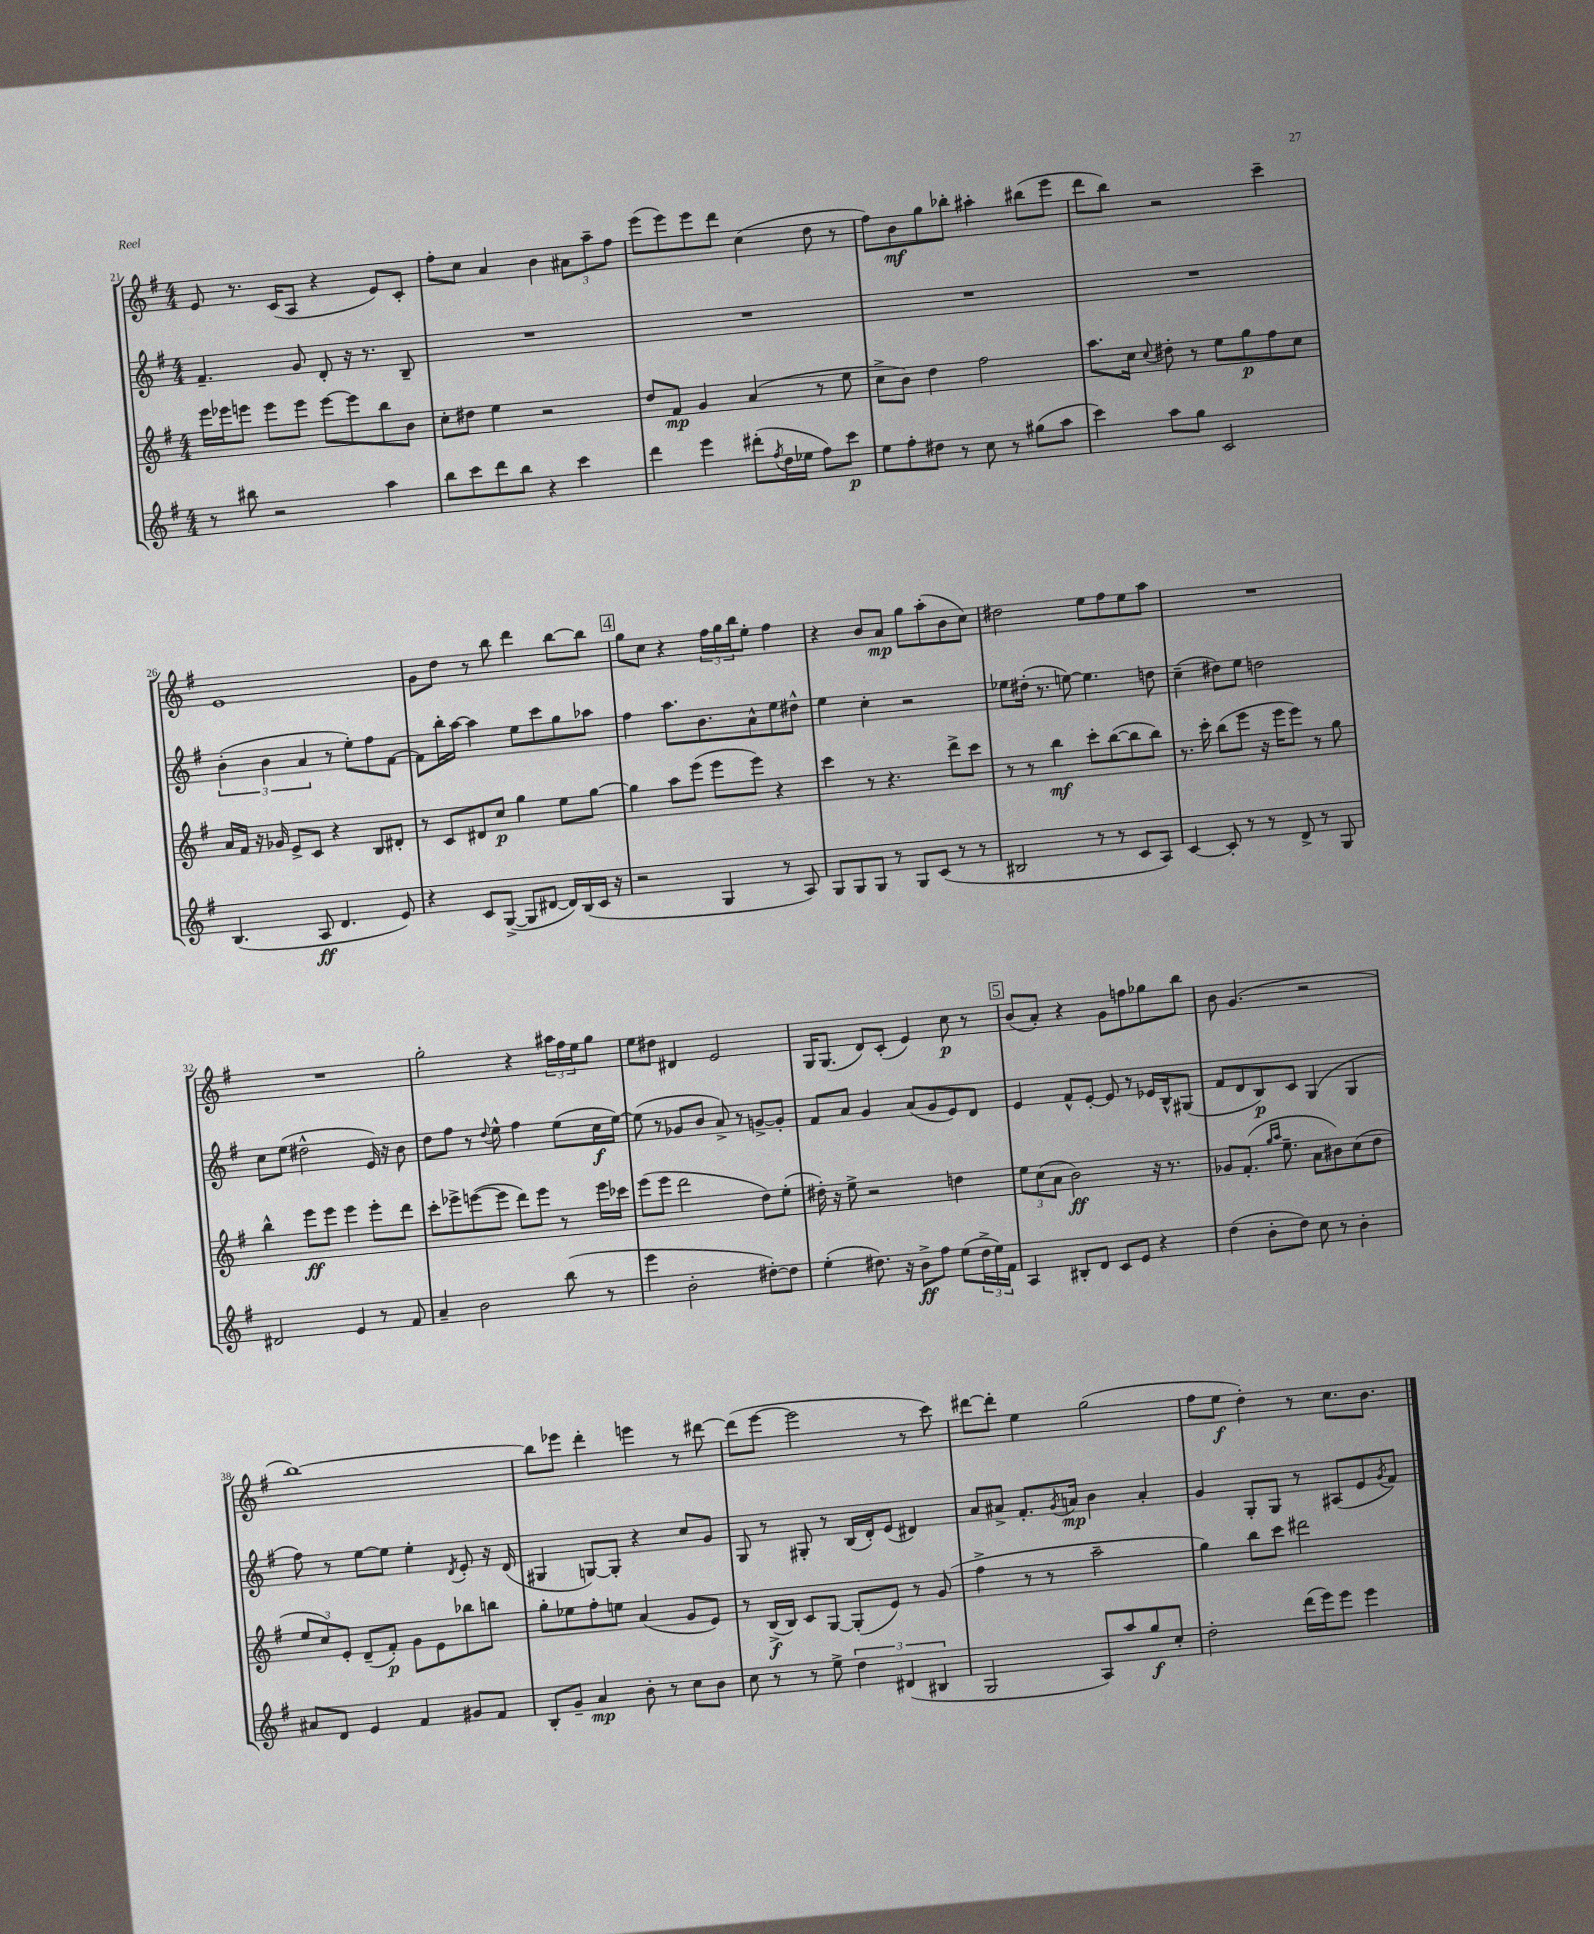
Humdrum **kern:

**kern	**kern	**kern	**kern
*staff4	*staff3	*staff2	*staff1
*clefG2	*clefG2	*clefG2	*clefG2
*k[f#]	*k[f#]	*k[f#]	*k[f#]
*M4/4	*M4/4	*M4/4	*M4/4
8r	16eee	4.f#~	8e
.	16eee-	.	.
8bb#	8eee	.	8.r
2r	8eee	.	.
.	.	.	(16c
.	8eee	8g	8A
.	[8eee	8d'	4r
.	8eee]	16r	.
.	.	8.r	.
4aa	8bb	.	8e)
.	8b	8B~	8c'
=	=	=	=
8bb	8cc'	1r	8ff#'
8ccc	8dd#	.	8cc
8ddd	4ee	.	4a
8bb	.	.	.
4r	2r	.	4b
4ccc	.	.	12a#
.	.	.	12aa~
.	.	.	12ff#
=	=	=	=
4ddd	8dd	1r	(8eee
.	8f#	.	8eee)
4eee	4g	.	8eee
.	.	.	8ddd
(8ddd#'	(4a	.	(4cc
8qff#	.	.	.
16dd	.	.	.
16ee-	.	.	.
8ff#)	8r	.	8dd
8ccc	8ee	.	8r
=	=	=	=
8ee	8cc^	1r	8ff#)
8ff#'	8b)	.	8b
8dd#	4dd	.	8gg
8r	.	.	8bb-'
8cc	2ff#	.	4aa#'
8r	.	.	.
(8gg#	.	.	(8bb#
8aa	.	.	8eee
=	=	=	=
4ccc)	8.aa	1r	8ddd
.	.	.	8bb)
.	16cc	.	.
.	8qqcc	.	.
8aa	8dd#'	.	2r
8gg	8r	.	.
2c	8ee	.	.
.	8gg	.	.
.	8ff#	.	4ccc~
.	8cc	.	.
=	=	=	=
(4.B	16a	(6b'	1e
.	16f#	.	.
.	16r	.	.
.	.	6b	.
.	16g-	.	.
.	8e^	.	.
.	.	6a	.
8A	8c	.	.
4.d	4r	8r	.
.	.	8ee')	.
.	8B	8ff#	.
8e)	8d#'	[8f#	.
=	=	=	=
4r	8r	8f#]	8g
.	8c	16bb'	8dd
.	.	[16aa	.
8c	8d#	4aa]	8r
([8G^	8cc	.	8bb
8G]	4gg	8ee	4ddd
[8d#	.	8ccc	.
16d#])	8ee	8gg	[8bb
(16B	.	.	.
16c	[8gg	8aa-	8bb]
16r	.	.	.
=	=	=	=
2r	4gg]	4ff#	8gg
.	.	.	8cc
.	8aa	8.aa	4r
.	(8eee	.	.
.	.	8.b	.
4G	8eee	.	24ff#
.	.	.	24gg
.	.	.	24bb
.	8eee)	8a^^	8ee'
8r	4r	8ee	4ff#
8A)	.	8dd#^^	.
=	=	=	=
8G	4ccc	4ee	4r
8G	.	.	.
8G	8r	4cc'	8b
8r	4.r	.	8a
8G	.	2r	8gg
(8c	.	.	(8aa'
8r	8ddd^	.	8b
8r	8ccc	.	8cc)
=	=	=	=
2B#	8r	8ee-	2dd#
.	8r	(16dd#'	.
.	.	8.r	.
.	4bb	.	.
.	.	[8ee)	.
8r	8ccc'	4.ee]	8ee
8r	([8bb	.	8ff#
8c	8bb]	.	8ee
8A)	8bb)	8dd	8aa
=	=	=	=
[4c	8.r	(4cc~	1r
.	16ccc'	.	.
8c']	(8bb	8dd#)	.
8r	8eee	8ee	.
8r	16r	2dd	.
.	16eee	.	.
8d^	8eee)	.	.
8r	8r	.	.
8G	8gg	.	.
=	=	=	=
2d#	4bb^^	8cc	1r
.	.	(8ee	.
.	8eee	2dd#^^	.
.	8eee	.	.
4e	4eee	.	.
8r	8eee'	16e)	.
.	.	16r	.
8f#	8ddd	8b	.
=	=	=	=
4a~	8ccc'	8dd	2gg'
.	8eee-^	8ff#	.
2b	([8eee	8r	.
.	.	8qqdd	.
.	8eee]	8ee^^	.
.	8ddd)	4ff#	4r
.	8eee	.	.
(8bb	8r	(8ee	24aa#
.	.	.	24ff#
.	.	.	24ee
8r	16eee	16cc	8gg
.	16ccc-	[16ee)	.
=	=	=	=
4eee	(8eee	(8ee]	8ee
.	8eee	8r	8dd#
2b'	2ddd	8g-	4d#
.	.	8b	.
.	.	8a^)	2e
.	.	8r	.
[8dd#')	8dd)	[8g^	.
8dd#]	(8ee'	8g']	.
=	=	=	=
(4ee'	16dd#')	8f#	16G
.	16r	.	(8.G
.	8ee^	8a	.
8.dd#)	2r	4g	8d)
.	.	.	(8c'
16r	.	.	.
8b^	.	(8a	4e)
8ff#	.	8g	.
(8ee	4dd	8e)	8cc
24dd#^	.	8d	8r
24ee)	.	.	.
24f#	.	.	.
=	=	=	=
4A	12ee	4e	(8b
.	(12cc	.	.
.	.	.	8a')
.	12a	.	.
8B#'	2b)	8f#^^	4r
8d	.	[8e'	.
8c	.	8e]	8g
8e	.	8r	8ff
4r	16r	16e-	8gg-
.	8.r	16B^^	.
.	.	(8G#	8bb
=	=	=	=
(4dd	8g-	8f#	8b
.	(8.f#'	8d	(4.g
8b'	.	8B)	.
.	16qqgg	.	.
.	16qqaa	.	.
.	8.ee~	.	.
8dd)	.	8c	.
8cc	8a	(4G	2r
8r	8b#)	.	.
4b'	(8cc	4G	.
.	8dd	.	.
=	=	=	=
8a#	12ee	8ff#)	[1bb)
.	12cc)	.	.
8d	.	8r	.
.	12e'	.	.
4e	(8d~	[8ee	.
.	8f#')	8ee]	.
4f#	8g	4ee'	.
.	8e	.	.
.	.	8qd	.
8g#	8bb-	8e'	.
8f#	8bb	16r	.
.	.	(16d	.
=	=	=	=
8B'	8gg'	4G#	8bb]
8g~	8ee-	.	8eee-
4a	8ff#'	[8G)	4ddd'
.	8ee	8G']	.
8b'	(4a	4r	4eee
8r	.	.	.
8cc	8g	8cc	8r
8b	8e)	8g	[8ddd#
=	=	=	=
8cc	8r	8G	(8ddd#]
8r	(16B^	8r	[8eee
.	16B)	.	.
8r	8c	8G#'	2eee]
8ee^	[8G	8r	.
6dd	(8G']	(16B	.
.	.	16d')	.
.	8e)	(8e	.
(6d#	.	.	.
.	8r	4d#)	8r
6B#	.	.	.
.	(8g	.	8ccc)
=	=	=	=
2G	4ff#^	8a	[8ddd#
.	.	8a#^	8ddd#']
.	8r	8.f#'	4ee
.	8r	.	.
.	.	8qg	.
.	.	16a	.
8A)	2aa~	4b	(2gg
8aa	.	.	.
8gg	.	4a'	.
8cc'	.	.	.
=	=	=	=
2dd'	4gg)	4g	8ff#
.	.	.	8ee
.	8bb	8G'	4dd')
.	8ccc	8G	.
(16ddd	2ddd#	8r	8r
16eee)	.	.	.
8eee	.	(8A#	8.cc
4eee	.	8e	.
.	.	.	8.b
.	.	8qg	.
.	.	8f#)	.
==	==	==	==
*-	*-	*-	*-
